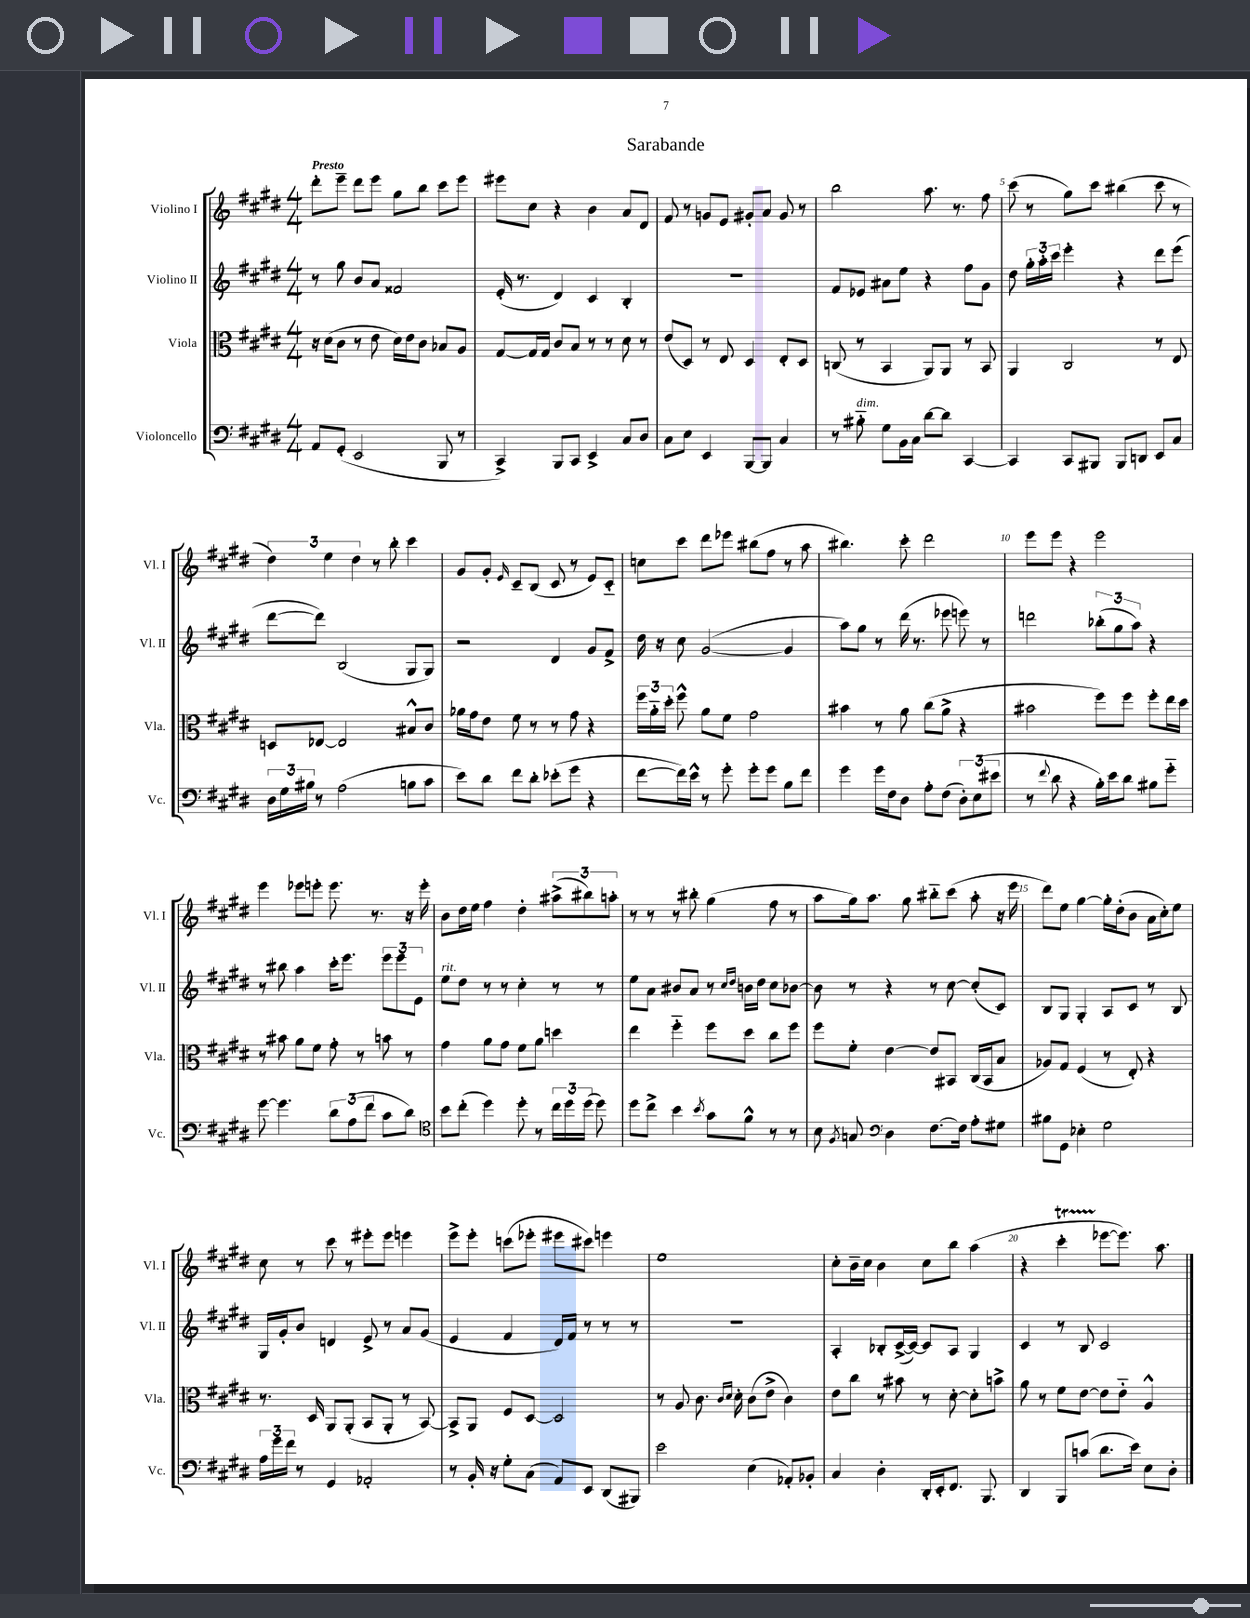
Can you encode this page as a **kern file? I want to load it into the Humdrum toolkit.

**kern	**kern	**kern	**kern
*part4	*part3	*part2	*part1
*staff4	*staff3	*staff2	*staff1
*I"Violoncello	*I"Viola	*I"Violino II	*I"Violino I
*I'Vc.	*I'Vla.	*I'Vl. II	*I'Vl. I
*clefF4	*clefC3	*clefG2	*clefG2
*k[f#c#g#d#]	*k[f#c#g#d#]	*k[f#c#g#d#]	*k[f#c#g#d#]
*M4/4	*M4/4	*M4/4	*M4/4
=1	=1	=1	=1
!	!	!	!LO:TX:a:B:t=Presto
8AA/L	16r	8r	8ddd#'\L
.	(16d#\KL	.	.
(8GG#'/J	8c#\J	8gg#\	8eee~\J
2EE/	8r	8b/L	8ddd#\L
.	8e\	8a/J	8eee\J
.	16d#\LL)	2f##X/	8gg#\L
.	16e\J	.	.
.	8c#\J	.	8bb\J
8BBB/	8B-X/L	.	8ccc#\L
8r	8A/J	.	8eee\J
=2	=2	=2	=2
4CC#^/)	[8G#/L	(16e'/	8eee#X\L
.	.	8.r	.
.	16G#/L]	.	8cc#\J
.	16G#/JJ	.	.
8BBB/L	8c#/L	4d#/)	4r
8CC#/J	8B/J	.	.
4EE^/	8r	4c#/	4b\
.	8r	.	.
8C#/L	8d#\	4B'/	8a/L
8D#/J	8r	.	8d#/J
=3	=3	=3	=3
8C#\L	(8e/L	1r	8f#/
8E\J	8D#/J)	.	8r
4EE/	8r	.	8gn/L
.	8E/	.	8e/J
[8BBB/L	4D#/	.	8g#X'/L
8BBB/J]	.	.	8a/J
4C#/	8E'/L	.	8g#/
.	8D#/J	.	8r
=4	=4	=4	=4
8r	(8Cn/	8f#/L	2bb\
!LO:TX:a:i:t=dim.	!	!	!
8B#X\	8r	8e-X/J	.
8G#\L	4BB/	8a#X\L	.
16BB\L	.	8ee\J	.
16C#\JJ	.	.	.
[8d#\L	8AA/L)	4r	8.aa\
8d#\J]	8AA/J	.	.
.	.	.	8.r
[4CC#/	8r	8ff#\L	.
.	8BB/	8g#\J	8ff#\
=5	=5	=5	=5
4CC#/]	4AA/	8dd#\	(8ccc#\
.	.	24gg#'\LL	8r
.	.	24aa'\	.
.	.	24ccc#\JJ	.
8CC#/L	2C#/	4eee'\	8gg#\L)
8BBB#X/J	.	.	8ccc#\J
8BBB#/L	.	4r	(4bb#X\
8DDn/J	.	.	.
8EE/L	8r	8ddd#\L	8ccc#\
8C#/J	8E/	(8eee\J	8r
!!LO:LB:g=z
=6	=6	=6	=6
24D#\LL	8Dn/L	[8ddd#\L	6dd#\)
24G#\	.	.	.
24B#X\JJ	.	.	.
8r	[8E-X/J	8ddd#\J])	.
.	.	.	6ee\
(2A\	2E-/]	(2B/	.
.	.	.	6dd#\
.	.	.	8r
.	.	.	8bb'\
8Bn\L	8B#X^^/L	8G#/L	4ccc#\
8c#\J	8c#/J	8G#/J)	.
=7	=7	=7	=7
8e\L)	16a-X\LL	2r	8g#/L
.	16g#\J	.	.
8d#\J	8e\J	.	8g#'/J
.	.	.	16qqe/
8f#\L	8f#\	.	8c#~/L
8d#'\J	8r	.	(8B/J
(8e-X'\L	8r	4d#/	8c#/
8g#\J	8g#\	.	8r
4r	4r	8g#/L	8e/L)
.	.	8f#^/J	8c#/J
=8	=8	=8	=8
[8f#\L	24ff#\LL	16dd#\	8ccn\L
.	24a\	.	.
.	.	16r	.
.	24dd#'\JJ	.	.
16f#\L])	8ff#^^\	8cc#\	8ccc#\J
16e^^\JJ	.	.	.
8r	8a\L	([2g#/	8ddd#\L
8g#'\	8f#\J	.	8eee-X\J
8g#'\L	2g#\	.	(8bb#X\L
8g#\J	.	.	8ff#\J
8B\L	.	4g#/]	8r
8f#\J	.	.	8aa\
=9	=9	=9	=9
4g#\	4b#X\	8aa\L)	4.bb#X\)
.	.	8gg#\J	.
16g#\LL	8r	8r	.
16F#\J	.	.	.
8D#\J	8a\	(16ddd#\	8ccc#'\
.	.	8.r	.
8A'\L	(8cc#\L	.	2ddd#\
(8F#\J	8a^\J	8eee-X\	.
12D#'\L)	4r	8eeen\)	.
(12E\	.	.	.
.	.	8r	.
12e#X\J	.	.	.
=10	=10	=10	=10
8r	2b#X\	2dddn\	8eee\L
8qqf#/	.	.	.
8d#\	.	.	8eee\J
4r	.	.	4r
16B'\LL)	8ff#\L)	(12bb-X'\L	2eee\
16e\J	.	.	.
.	.	12gg#\	.
8d#\J	8ff#\J	.	.
.	.	12aa\J)	.
8B#X\L	8ff#'\L	4r	.
8g#\J	16ee\L	.	.
.	16dd#\JJ	.	.
!!LO:LB:g=z
=11	=11	=11	=11
[8g#\	8r	8r	4eee\
4.g#\]	8b#X\	8bb#X\	.
.	8a\L	4aa\	8eee-X\L
.	8f#\J	.	8eeen'\J
12d#\L	8g#'\	16ccc#'\KL	8.eee\
.	.	8.eee\J	.
(12A\	.	.	.
.	8r	.	.
12f#\J	.	.	.
.	.	.	8.r
8c#\L	8bn\	12eee\L	.
.	.	12eee\	.
8d#\J)	8r	.	16r
.	.	12e\J	.
.	.	.	16eee'\
=12	=12	=12	=12
*clefC4	*	*	*
!	!	!LO:TX:a:i:t=rit.	!
8b\L	4g#\	8ee\L	8b\L
(8cc#'\J	.	8dd#\J	16dd#\L
.	.	.	16ee\JJ
4dd#\)	8a\L	8r	4ff#\
.	8g#\J	8r	.
8dd#'\	8f#\L	4cc#'\	4dd#'\
8r	8a\J	.	.
24cc#\LL	4ddn\	8r	(12aa#X^\L
24dd#\	.	.	.
(24dd#\JJ	.	.	12bb#X\)
8dd#\)	.	8r	.
.	.	.	12aan'\J
=13	=13	=13	=13
8dd#\L	4ee\	8ee\L	8r
8cc#^\J	.	8a\J	8r
4b\	4ff#\	8b#X/L	8r
.	.	8a/J	8bb#X'\
8qb/	.	.	.
8g#\L	8ff#\L	8r	(4gg#\
.	.	16qqcc#/LL	.
.	.	16qqdd#/JJ	.
8f#^^\J	8dd#\J	16bn\LL	.
.	.	16dd#\JJ	.
8r	8cc#\L	8cc#\L	8ff#\
8r	8ff#\J	[8b-X\J	8r
=14	=14	=14	=14
8B\	8ff#\L	8b-\]	8aa\L
8qF#/	.	.	.
8Gn/	8f#'\J	8r	16gg#\k)
.	.	.	8.aa\J
*clefF4	*	*	*
4D#\	[4e\	4r	.
.	.	.	8gg#\
[8.F#\L	8e/L]	8r	8bb#X\L
.	8BB#X/J	[8cc#\	(8ccc#\J
16F#\Jk]	.	.	.
8A'\L	(16C#/LL	(8cc#'/L]	8aa'\
.	16BB#/J	.	.
8G#X\J	8B/J	8c#/J)	16r
.	.	.	16eee\
=15	=15	=15	=15
8B#X\L	8A-X/L)	8B/L	8ddd#\L)
8GG#\J	8G#/J	8G#/J	8ee\J
4E-X'\	(4F#/	4G#'/	[4gg#\
2G#\	8r	8A/L	16gg#'\LL]
.	.	.	(16dd#'\J
.	8E'/)	8c#/J	8b\J
.	4r	8r	16a\LL
.	.	.	16cc#'\J)
.	.	8B/	8ee\J
!!LO:LB:g=z
=16	=16	=16	=16
24A\LL	8.r	16G#/LL	8cc#\
24g#\	.	.	.
.	.	16g#'/J	.
24f#\JJ	.	.	.
8r	.	8b/J	8r
.	16D#/	.	.
4GG#/	8AA/L	4dn/	8ccc#\
.	(8AA'/J	.	8r
2AA-X'/	8BB/L	8e^/	8eee#X'\L
.	8AA'/J	8r	8eee#\J
.	8r	8a/L	4eeen\
.	[8BB/)	(8g#/J	.
=17	=17	=17	=17
8r	8BB^/L]	4e/	8eee^\L
16BB'/	8AA/J	.	8eee'\J
16r	.	.	.
8G#'\L	8F#/L	4f#/	(8cccn\L
(8C#\J	[8D#/J	.	8eee-X'\J
8AA/L)	2D#/]	16d#/LL)	8eee#X\L
.	.	16f#/JJ	.
8EE/J	.	8r	8ccc#X\J)
(8DD#/L	.	8r	4eeen\
8BBB#X/J)	.	8r	.
=18	=18	=18	=18
2e\	8r	1r	1ee
.	8A/	.	.
.	8.c#\	.	.
.	16qqc#/LL	.	.
.	16qqd#/JJ	.	.
.	16d#'\	.	.
(4E\	(8c#\L	.	.
.	8e^\J	.	.
8AA-X'/L)	4c#\)	.	.
8BB-X'/J	.	.	.
=19	=19	=19	=19
4C#/	8e\L	4A'/	8cc#'\L
.	8cc#\J	.	16b~\L
.	.	.	16cc#\JJ
4D#'\	8r	8B-X'/L	4b\
.	8b#X\	([16c#^/L	.
.	.	16c#/JJ_)	.
16DD#'/LL	8r	8c#/L]	8cc#\L
16EE'/J	.	.	.
8.FF#/J	[8d#'\	8A/J	8bb\J
.	8d#'\L]	4G#/	(4aa\
8.BBB/	.	.	.
.	8bn^\J	.	.
=20	=20	=20	=20
4DD#/	8a\	4c#/	4r
.	8r	.	.
8BBB/L	8f#\L	8r	4ccc#T'\
(8cn/J	[8e\J	8B/	.
8.d#\L	8e\L]	2c#/	[8eee-X\L
.	8e\J	.	8.eee-\J])
16e\Jk)	.	.	.
8E\L	4A^^/	.	.
.	.	.	8.aa\
8D#'\J	.	.	.
==	==	==	==
*-	*-	*-	*-
